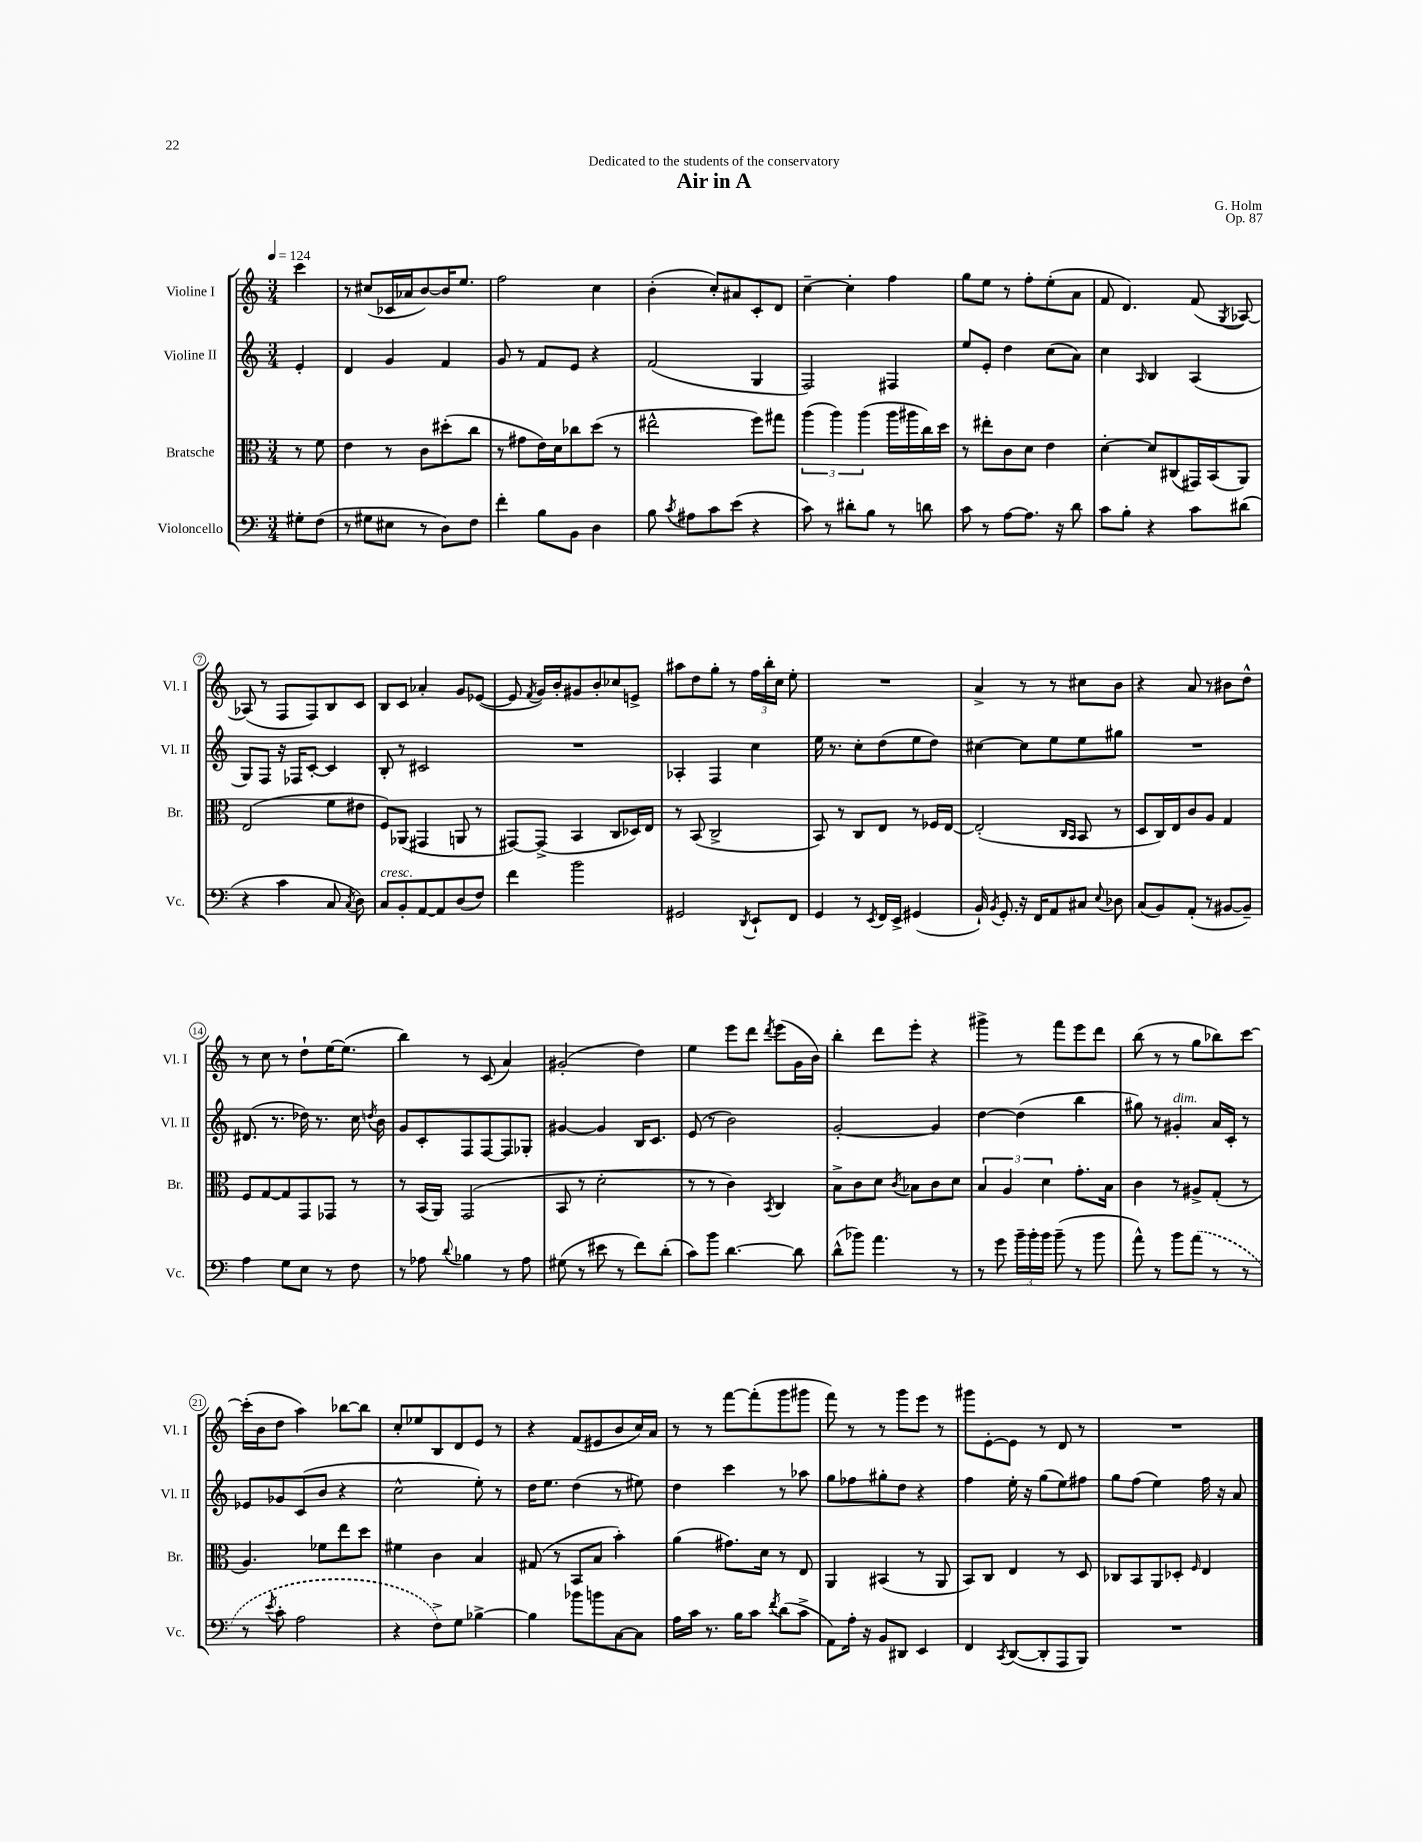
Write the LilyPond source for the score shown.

\header { title = "Air in A" composer = "G. Holm" dedication = "Dedicated to the students of the conservatory" opus = "Op. 87" }
<<
\new StaffGroup <<
\new Staff = "s0" \with { instrumentName = "Violine I" shortInstrumentName = "Vl. I" } {
    \clef treble \key c \major \numericTimeSignature \time 3/4 \partial 4 \tempo 4 = 124
    \autoBeamOff c'''4 |
    r8 cis''8[( ces'16 aes'16 b'8~) b'16 e''8.] |
    f''2 c''4 |
    b'4-.( c''8[-.) ais'8 c'8-. d'8] |
    c''4~-- c''4-. f''4 |
    g''8[ e''8] r8 f''8[-. e''8-.( a'8] |
    f'8 d'4.) f'8( \acciaccatura { g8 } aes8~) |
    aes8( r8 f8[ f8) b8 c'8] |
    b8[ c'8] aes'4-. g'8[ ees'8]~( |
    ees'8 \acciaccatura { f'8 } g'16[) b'16-. gis'8 b'8-. ces''8 e'8]-> |
    ais''8[ d''8 g''8]-. r8 \tuplet 3/2 { f''16[ b''16-. c''16] } e''8-. |
    R2. |
    a'4-> r8 r8 cis''8[ b'8] |
    r4 a'8 r8 bis'8[ d''8]-^ |
    r8 c''8 r8 d''8[-! e''16~ e''8.]( |
    b''4) r8 c'8( a'4) |
    gis'2-.( d''4) |
    e''4 e'''8[ d'''8] \acciaccatura { d'''8 } e'''8[( g'16 b'16]) |
    b''4-. d'''8[ e'''8]-. r4 |
    gis'''4-> r8 f'''8[ e'''8 d'''8] |
    b''8( r8 r8 g''8[ bes''8) c'''8]~ |
    c'''16[-.( b'16 d''8] a''4) bes''8[~ bes''8] |
    c''8[-. ees''8 b8 d'8 e'8] r8 |
    r4 f'8[( eis'8 b'8 c''16) a'16] |
    r8 r8 f'''8[~ f'''8-.( g'''8 gis'''8] |
    f'''8) r8 r8 g'''8[ e'''8] r8 |
    gis'''8[ e'8~-. e'8] r8 d'8 r8 |
    R2. \bar "|." |
}
\new Staff = "s1" \with { instrumentName = "Violine II" shortInstrumentName = "Vl. II" } {
    \clef treble \key c \major \numericTimeSignature \time 3/4 \partial 4
    \autoBeamOff e'4-. |
    d'4 g'4 f'4 |
    g'8 r8 f'8[ e'8] r4 |
    f'2( g4 |
    f2) fis4 |
    e''8[ e'8]-. d''4 c''8[( a'8]) |
    c''4 \grace { a16 } b4 a4( |
    g8[) f8] r16 fes16[ c'8]~-. c'4 |
    b8-. r8 cis'2 |
    R2. |
    aes4-. f4 c''4 |
    e''16 r8. c''8[-. d''8( e''8 d''8]) |
    cis''4~ cis''8[ e''8 e''8 gis''8] |
    R2. |
    dis'8.( r8. des''16) r8. c''16 \acciaccatura { d''8 } b'16 |
    g'8[ c'8-. f8 f8~ f8 ges8]-. |
    gis'4~ gis'4 b16[ c'8.] |
    e'8( r8 b'2) |
    g'2~-. g'4 |
    d''4~ d''4( b''4 |
    gis''8) r8 gis'4-.^\markup { \italic "dim." } a'16[ c'16]-. r8 |
    ees'8[ ges'8 c'8( b'8] r4 |
    c''2-^ e''8-.) r8 |
    d''16[ e''8.] d''4( r8 eis''8) |
    d''4 c'''4 r8 aes''8 |
    g''8[ fes''8 gis''8-. d''8] r4 |
    f''4 e''16-. r16 g''8[( e''8) fis''8] |
    g''8[ f''8]( e''4) f''16 r16 a'8 \bar "|." |
}
\new Staff = "s2" \with { instrumentName = "Bratsche" shortInstrumentName = "Br." } {
    \clef alto \key c \major \numericTimeSignature \time 3/4 \partial 4
    \autoBeamOff r8 f'8 |
    e'4 r8 c'8[ dis''8-.( c''8] |
    r8 gis'8[ e'16) d'16 ces''8 d''8]( r8 |
    eis''2-^ f''8[) gis''8] |
    \tuplet 3/2 { a''4( a''4) a''4( } a''16[ ais''16 c''16) d''16] |
    r8 eis''8[-. c'8 d'8] e'4 |
    d'4~-. d'8[ cis8( gis,16) b,16( a,8]) |
    e2( f'8[ eis'8] |
    f8[) aes,8]( gis,4 a,8 r8 |
    gis,8[~) gis,8]->( b,4 c8[ des16) e16] |
    r8 b,8( c2-> |
    b,8) r8 c8[ e8] r8 fes16[ e16]~ |
    e2-.( \grace { c16[ b,16] } b,8 r8 |
    d8[ c16) e16 c'8 a8] g4 |
    f8[ g8~ g8 g,8 ges,8] r8 |
    r8 b,16[( a,16]) g,2( |
    b,8 r8 d'2-. |
    r8 r8 c'4) \acciaccatura { b,8 } c4 |
    b8[-> c'8 d'8] \acciaccatura { c'8 } bes8[ c'8 d'8] |
    \tuplet 3/2 { b4 a4 d'4 } g'8.[-. b16] |
    c'4 r8 ais8[-> g8]-.( r8 |
    a4.) fes'8[ e''8 d''8] |
    fis'4 c'4 b4 |
    gis8( r8 b,8[ b8] b'4-.) |
    a'4( gis'8.[) d'16] r8 e8 |
    a,4 bis,4( r8 a,8 |
    b,8[) c8] e4 r8 d8 |
    ces8[ b,8 a,8 des8]-. \grace { f16 } e4 \bar "|." |
}
\new Staff = "s3" \with { instrumentName = "Violoncello" shortInstrumentName = "Vc." } {
    \clef bass \key c \major \numericTimeSignature \time 3/4 \partial 4
    \autoBeamOff gis8[-. f8]( |
    r8 gis8[ eis8] r8 d8[) f8] |
    f'4-. b8[ b,8] d4 |
    b8 \acciaccatura { c'8 } ais8[ c'8 e'8]( r4 |
    c'8) r8 dis'8[-. b8] r8 d'8 |
    c'8 r8 a8[~ a8.] r16 d'8 |
    c'8[ b8]-. r4 c'8[ dis'8]( |
    r4 c'4 c8 \acciaccatura { c8 } d8) |
    c8[^\markup { \italic "cresc." } b,8-. a,8~ a,8 d8( f8]) |
    f'4 b'2 |
    gis,2 \acciaccatura { d,8 } e,8[-! f,8] |
    g,4 r8 \acciaccatura { e,8 } f,16[ e,16]-> gis,4( |
    b,16-!) \acciaccatura { b,8 } g,8.-. r16 f,16[ a,8 cis8] \appoggiatura { e8 } des8 |
    c8[( b,8) a,8]-.( r8 bis,8[~ bis,8]--) |
    a4 g8[ e8] r8 f8 |
    r8 aes8 \appoggiatura { d'8 } bes4 r8 aes8 |
    gis8( r8 eis'8 r8 f'8[) d'8]-.( |
    c'8[) b'8] d'4.~ d'8 |
    d'8[-^( bes'8]) a'4. r8 |
    r8 g'8 \tuplet 3/2 { b'16[-- b'16-. b'16] } b'8--( r8 b'8 |
    a'8-^) r8 b'8[ \once \slurDashed a'8]( r8 r8 |
    r8 \acciaccatura { e'8 } c'8-. a2 |
    r4 f8[->) g8] bes4~-> |
    bes4 bes'8[ b'8 c8~ c8] |
    a16[ c'16] r8. b16[ c'8] \acciaccatura { f'8 } d'8[( c'8]-> |
    a,8[) a16]-. r16 b,8[ dis,8] e,4 |
    f,4 \acciaccatura { c,8 } d,8[~( d,8-. a,,8 b,,8]) |
    R2. \bar "|." |
}
>>
>>
\layout { \context { \Score \override BarNumber.stencil = #(make-stencil-circler 0.1 0.3 ly:text-interface::print) } }
